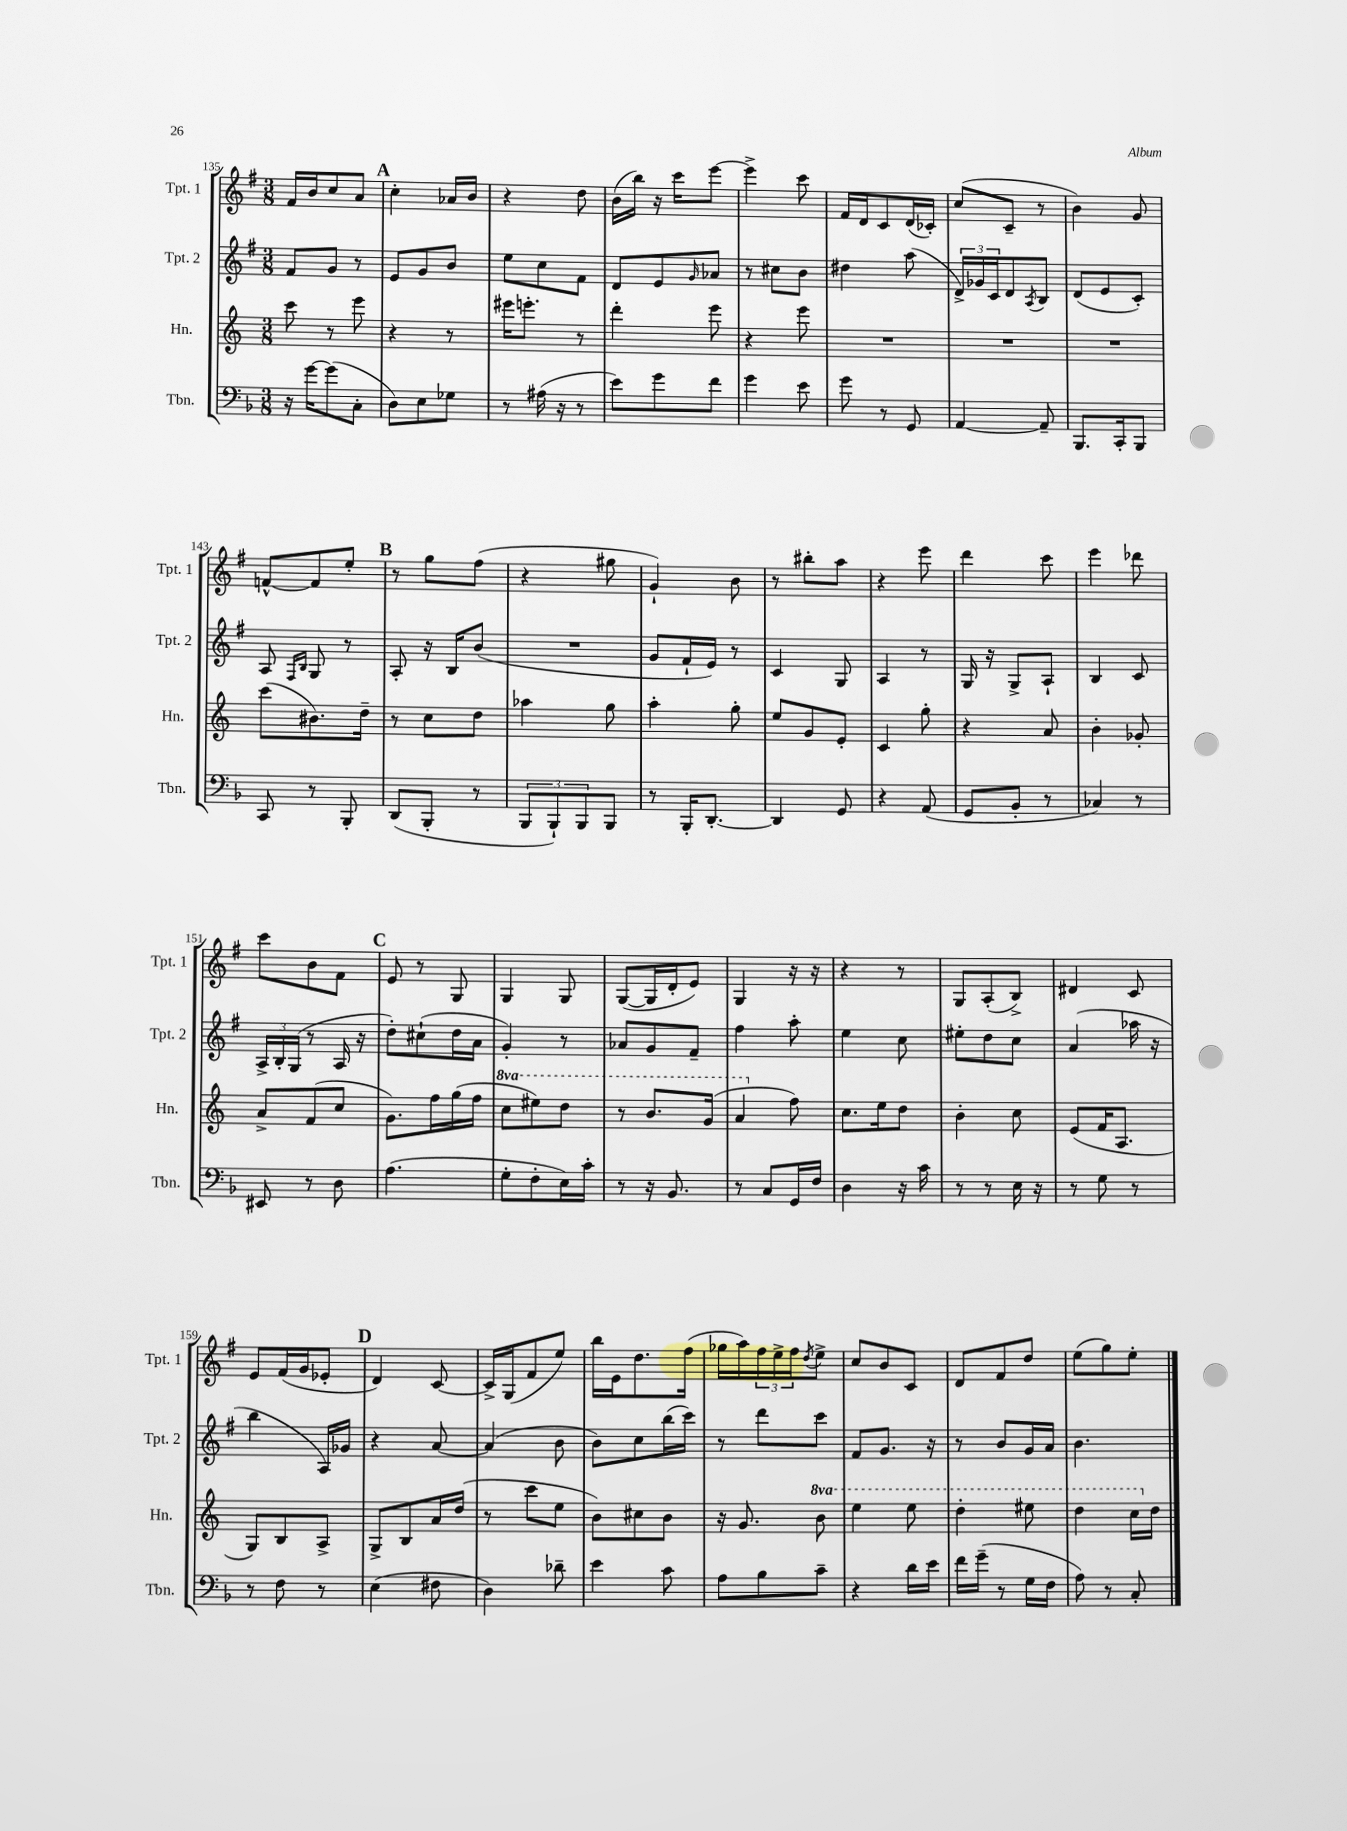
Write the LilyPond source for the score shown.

<<
\new StaffGroup <<
\new Staff = "s0" \with { instrumentName = "Tpt. 1" shortInstrumentName = "Tpt. 1" } {
    \clef treble \key g \major \numericTimeSignature \time 3/8
    fis'16 b'16 c''8 a'8 |
    \mark \markup { \bold "A" } c''4-. aes'16 b'16 |
    r4 d''8 |
    b'16( b''16) r16 c'''16 e'''8~ |
    e'''4-> c'''8 |
    fis'16 d'16 c'8 d'16( ces'16-.) |
    c''8( c'8-- r8 |
    b'4) g'8 |
    f'8~-^ f'8 e''8-. |
    \mark \markup { \bold "B" } r8 g''8 fis''8( |
    r4 gis''8 |
    g'4-!) b'8 |
    r8 bis''8-. a''8 |
    r4 e'''8 |
    d'''4 c'''8 |
    e'''4 des'''8 |
    c'''8 b'8 fis'8 |
    \mark \markup { \bold "C" } e'8 r8 g8 |
    g4 g8 |
    g8~( g16 d'16-. e'8) |
    g4 r16 r16 |
    r4 r8 |
    g8 a8-.( b8->) |
    dis'4 c'8 |
    e'8 fis'16( g'16 ees'8-. |
    \mark \markup { \bold "D" } d'4) c'8~ |
    c'16-> g16( fis'8 e''8) |
    b''16 e'16 d''8. fis''16( |
    ges''16 a''16) \tuplet 3/2 { fis''16 e''16-> fis''16 } \acciaccatura { d''8 } e''8-> |
    c''8 b'8 c'8 |
    d'8 fis'8 d''8 |
    e''8( g''8) e''8-. \bar "|." |
}
\new Staff = "s1" \with { instrumentName = "Tpt. 2" shortInstrumentName = "Tpt. 2" } {
    \clef treble \key g \major \numericTimeSignature \time 3/8
    fis'8 g'8 r8 |
    \mark \markup { \bold "A" } e'8 g'8 b'8 |
    e''8 c''8 fis'8 |
    d'8 e'8 \grace { g'16 } aes'8 |
    r8 cis''8 b'8 |
    dis''4 a''8( |
    \tuplet 3/2 { d'16->) ges'16 c'16 } d'8 \acciaccatura { a8 } b8 |
    d'8( e'8 c'8-.) |
    a8 \grace { fis16 b16 } g8 r8 |
    \mark \markup { \bold "B" } a8-. r16 b16 b'8( |
    R4. |
    g'8 fis'16-! e'16) r8 |
    c'4 g8 |
    a4 r8 |
    g16 r16 g8-> a8-! |
    b4 c'8 |
    \tuplet 3/2 { a16-> b16-. g16( } r8 a16 r16 |
    \mark \markup { \bold "C" } d''8-.) cis''8-!( d''16 a'16 |
    g'4-.) r8 |
    aes'8 g'8 fis'8-- |
    fis''4 a''8-. |
    e''4 c''8 |
    eis''8-. d''8 c''8 |
    a'4( aes''16 r16 |
    b''4 a16) ges'16 |
    \mark \markup { \bold "D" } r4 a'8~ |
    a'4( b'8 |
    b'8) c''8 b''16( c'''16) |
    r8 d'''8 c'''8 |
    fis'8 g'8. r16 |
    r8 b'8 g'16 a'16 |
    b'4. \bar "|." |
}
\new Staff = "s2" \with { instrumentName = "Hn." shortInstrumentName = "Hn." } {
    \clef treble \key c \major \numericTimeSignature \time 3/8 \set Staff.ottavationMarkups = #ottavation-simple-ordinals
    c'''8 r8 e'''8 |
    \mark \markup { \bold "A" } r4 r8 |
    eis'''16 e'''8.-. r8 |
    d'''4-. e'''8 |
    r4 e'''8 |
    R4. |
    R4. |
    R4. |
    c'''8( bis'8.) d''16-- |
    \mark \markup { \bold "B" } r8 c''8 d''8 |
    aes''4 g''8 |
    a''4-. g''8-. |
    e''8 g'8 e'8-. |
    c'4 g''8-. |
    r4 a'8 |
    b'4-. ges'8-. |
    a'8-> f'8( c''8 |
    \mark \markup { \bold "C" } g'8.) f''16 g''16( f''16 |
    \ottava #1 c'''8 eis'''8) d'''8 |
    r8 b''8. g''16( |
    a''4 \ottava #0 f''8) |
    c''8. e''16 d''8 |
    b'4-. c''8 |
    e'8( f'16 a8. |
    g8) b8 a8-> |
    \mark \markup { \bold "D" } g8-> b8 a'16 d''16( |
    r8 c'''8 e''8 |
    b'8) cis''8 b'8 |
    r16 g'8. \ottava #1 b''8 |
    e'''4 e'''8 |
    d'''4-. eis'''8 |
    d'''4 c'''16 \ottava #0 d''16 \bar "|." |
}
\new Staff = "s3" \with { instrumentName = "Tbn." shortInstrumentName = "Tbn." } {
    \clef bass \key f \major \numericTimeSignature \time 3/8
    r16 g'16~ g'8( c8-. |
    \mark \markup { \bold "A" } d8) e8 ges8 |
    r8 ais16( r16 r8 |
    e'8) g'8 f'8 |
    g'4 e'8 |
    g'8 r8 g,8 |
    a,4~ a,8-- |
    bes,,8. c,16-. bes,,8 |
    c,8 r8 bes,,8-. |
    \mark \markup { \bold "B" } d,8( bes,,8-. r8 |
    \tuplet 3/2 { bes,,8 bes,,8-!) bes,,8 } bes,,8 |
    r8 bes,,16-. d,8.~-. |
    d,4 g,8 |
    r4 a,8( |
    g,8 bes,8-. r8 |
    ces4) r8 |
    eis,8 r8 d8 |
    \mark \markup { \bold "C" } a4.( |
    g8-. f8-. e16) c'16-. |
    r8 r16 bes,8. |
    r8 c8 g,16 f16 |
    d4 r16 c'16 |
    r8 r8 e16 r16 |
    r8 g8 r8 |
    r8 f8 r8 |
    \mark \markup { \bold "D" } e4( fis8 |
    d4) des'8-- |
    e'4 c'8 |
    a8 bes8 c'8-- |
    r4 d'16 e'16 |
    f'16 g'16--( r8 g16 f16 |
    a8) r8 c8-. \bar "|." |
}
>>
>>
\layout { \context { \Score currentBarNumber = #135 } }
